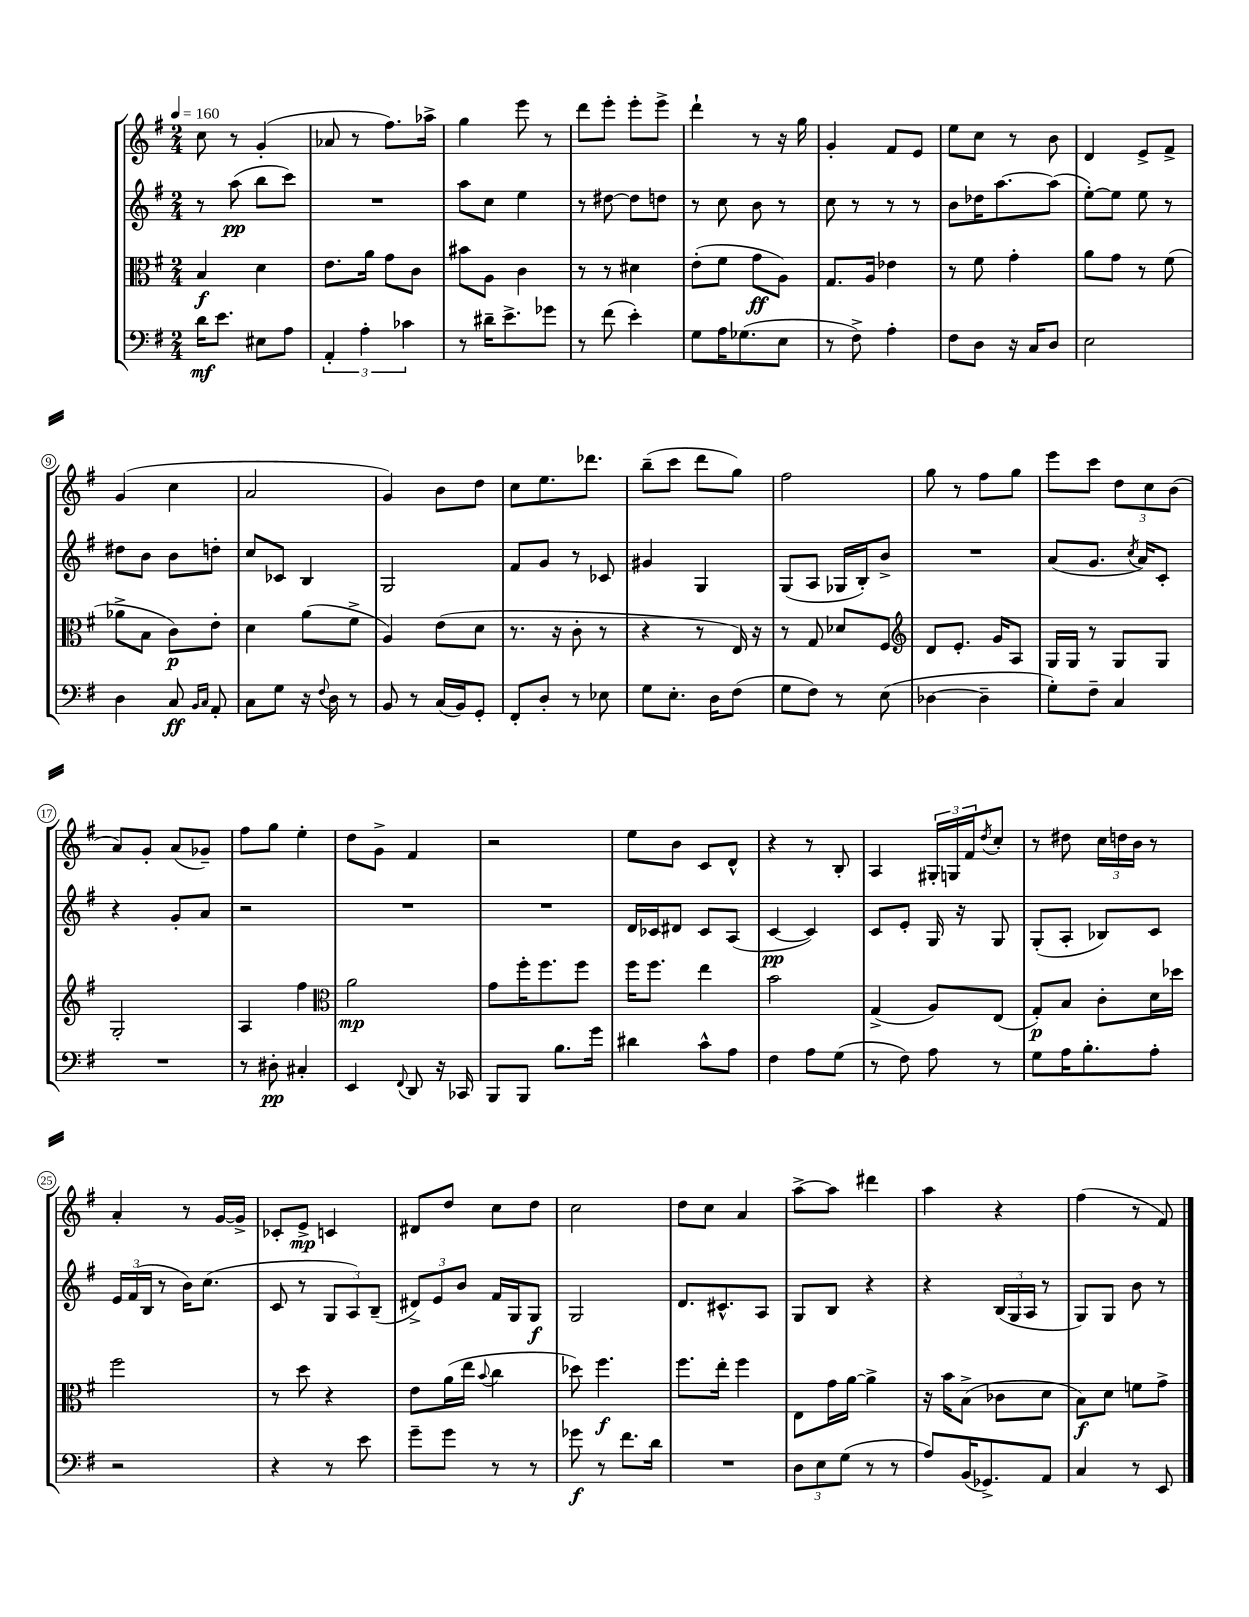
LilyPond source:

<<
\new StaffGroup <<
\new Staff = "s0" {
    \clef treble \key g \major \numericTimeSignature \time 2/4 \tempo 4 = 160
    c''8 r8 g'4-.( |
    aes'8 r8 fis''8.) aes''16-> |
    g''4 e'''8 r8 |
    d'''8 e'''8-. e'''8-. e'''8-> |
    d'''4-! r8 r16 g''16 |
    g'4-. fis'8 e'8 |
    e''8 c''8 r8 b'8 |
    d'4 e'8-> fis'8-> |
    g'4( c''4 |
    a'2 |
    g'4) b'8 d''8 |
    c''8 e''8. des'''8. |
    b''8--( c'''8 d'''8 g''8) |
    fis''2 |
    g''8 r8 fis''8 g''8 |
    e'''8 c'''8 \tuplet 3/2 { d''8 c''8 b'8( } |
    a'8) g'8-. a'8( ges'8--) |
    fis''8 g''8 e''4-. |
    d''8 g'8-> fis'4 |
    r2 |
    e''8 b'8 c'8 d'8-^ |
    r4 r8 b8-. |
    a4 \tuplet 3/2 { gis16-. g16 fis'16 } \acciaccatura { d''8 } c''8-. |
    r8 dis''8 \tuplet 3/2 { c''16 d''16 b'16 } r8 |
    a'4-. r8 g'16~ g'16-> |
    ces'8-. e'8->\mp c'4 |
    dis'8 d''8 c''8 d''8 |
    c''2 |
    d''8 c''8 a'4 |
    a''8~-> a''8 dis'''4 |
    a''4 r4 |
    fis''4( r8 fis'8) \bar "|." |
}
\new Staff = "s1" {
    \clef treble \key g \major \numericTimeSignature \time 2/4
    r8 a''8\pp( b''8 c'''8) |
    R2 |
    a''8 c''8 e''4 |
    r8 dis''8~ dis''8 d''8 |
    r8 c''8 b'8 r8 |
    c''8 r8 r8 r8 |
    b'8 des''16 a''8.~ a''8( |
    e''8~-.) e''8 e''8 r8 |
    dis''8 b'8 b'8 d''8-. |
    c''8 ces'8 b4 |
    g2 |
    fis'8 g'8 r8 ces'8 |
    gis'4 g4 |
    g8( a8 ges16 b16-.) b'8-> |
    R2 |
    a'8( g'8. \acciaccatura { c''8 } a'16) c'8-. |
    r4 g'8-. a'8 |
    r2 |
    R2 |
    R2 |
    d'16 ces'16 dis'8 ces'8 a8( |
    c'4~\pp c'4) |
    c'8 e'8-. g16 r16 g8 |
    g8-.( a8-. bes8) c'8 |
    \tuplet 3/2 { e'16 fis'16( b16 } r8 b'16) c''8.( |
    c'8 r8 \tuplet 3/2 { g8 a8) b8--( } |
    \tuplet 3/2 { dis'8->) e'8 b'8 } fis'16 g16 g8\f |
    g2 |
    d'8. cis'8.-^ a8 |
    g8 b8 r4 |
    r4 \tuplet 3/2 { b16( g16 a16 } r8 |
    g8) g8 b'8 r8 \bar "|." |
}
\new Staff = "s2" {
    \clef alto \key g \major \numericTimeSignature \time 2/4
    b4\f d'4 |
    e'8. a'16 g'8 c'8 |
    bis'8 a8 c'4 |
    r8 r8 dis'4 |
    e'8-.( fis'8 g'8\ff a8) |
    g8. a16 ees'4 |
    r8 fis'8 g'4-. |
    a'8 g'8 r8 fis'8( |
    aes'8-> b8 c'8\p) e'8-. |
    d'4 a'8( fis'8-> |
    a4) e'8( d'8 |
    r8. r16 c'8-. r8 |
    r4 r8 e16) r16 |
    r8 g8 des'8 fis8 |
    \clef treble d'8 e'8.-. g'16 a8 |
    g16 g16 r8 g8 g8 |
    g2-. |
    a4 fis''4 |
    \clef alto a'2\mp |
    g'8 fis''16-. fis''8. fis''8 |
    fis''16 fis''8. e''4 |
    b'2 |
    g4->( a8) e8( |
    g8-.\p) b8 c'8-. d'16 des''16 |
    fis''2 |
    r8 d''8 r4 |
    e'8 a'16( e''16 \appoggiatura { b'8 } c''4 |
    des''8) fis''4.\f |
    fis''8. e''16-. fis''4 |
    e8 g'16 a'16~ a'4-> |
    r16 b'16 b8->( ces'8 d'8 |
    b8\f) d'8 f'8 g'8-> \bar "|." |
}
\new Staff = "s3" {
    \clef bass \key g \major \numericTimeSignature \time 2/4
    d'16\mf e'8. eis8 a8 |
    \tuplet 3/2 { a,4-. a4-. ces'4 } |
    r8 dis'16-- e'8.-> ges'8 |
    r8 fis'8( e'4-.) |
    g8 a16 ges8.( e8 |
    r8 fis8->) a4-. |
    fis8 d8 r16 c16 d8 |
    e2 |
    d4 c8\ff \grace { b,16 c16 } a,8-. |
    c8 g8 r16 \appoggiatura { fis8 } d16 r8 |
    b,8 r8 c16( b,16) g,8-. |
    fis,8-. d8-. r8 ees8 |
    g8 e8.-. d16 fis8( |
    g8 fis8) r8 e8( |
    des4~ des4-- |
    g8-.) fis8-- c4 |
    R2 |
    r8 dis8-.\pp cis4-. |
    e,4 \appoggiatura { fis,8 } d,8 r16 ces,16 |
    b,,8 b,,8 b8. g'16 |
    dis'4 c'8-^ a8 |
    fis4 a8 g8( |
    r8 fis8) a8 r8 |
    g8 a16 b8.-. a8-. |
    r2 |
    r4 r8 e'8 |
    g'8-- g'8 r8 r8 |
    ges'8\f r8 fis'8. d'16 |
    R2 |
    \tuplet 3/2 { d8 e8 g8( } r8 r8 |
    a8) b,16( ges,8.->) a,8 |
    c4 r8 e,8 \bar "|." |
}
>>
>>
\layout { \context { \Score \override BarNumber.stencil = #(make-stencil-circler 0.1 0.3 ly:text-interface::print) } }
